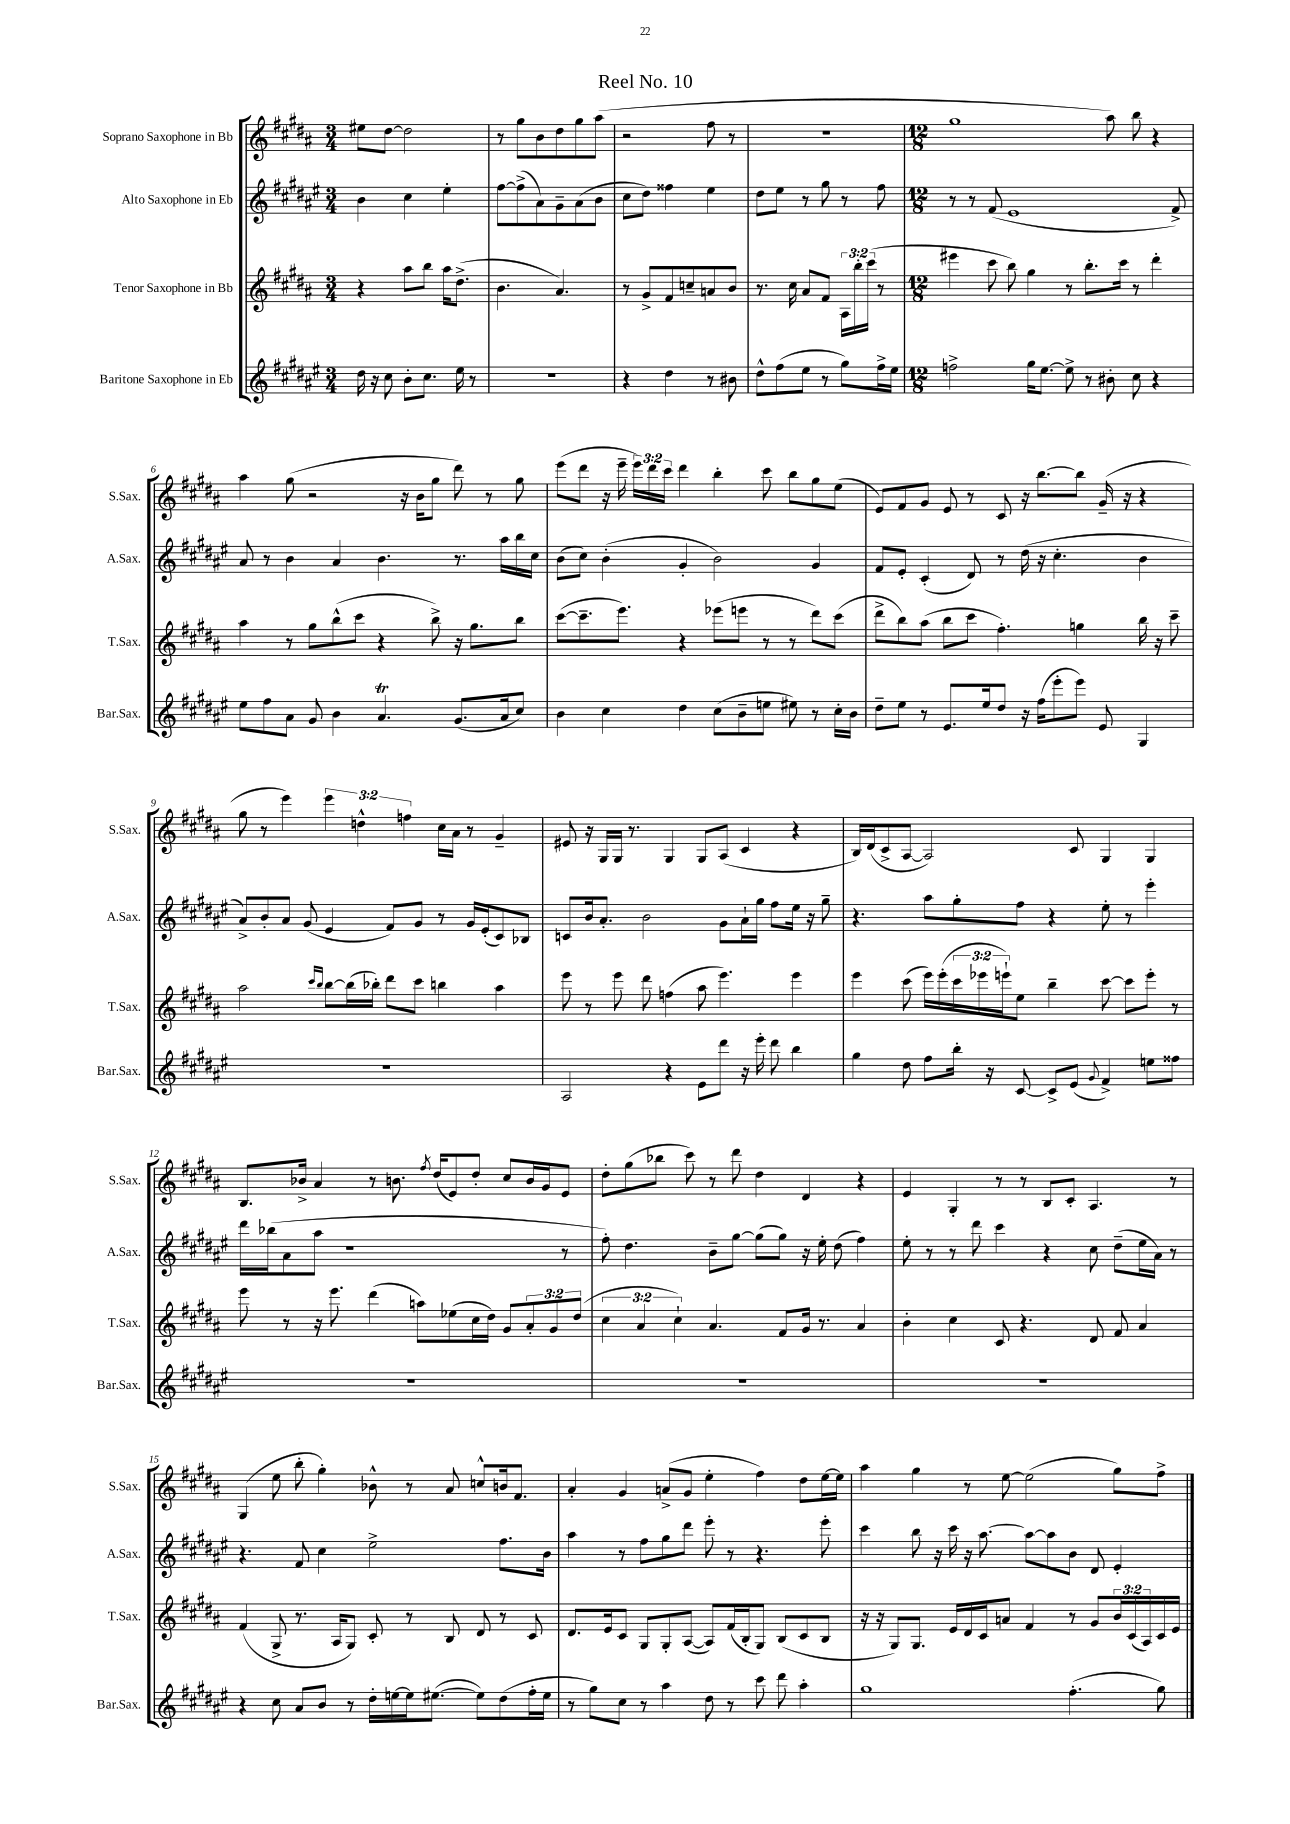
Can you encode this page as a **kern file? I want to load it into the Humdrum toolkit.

**kern	**kern	**kern	**kern
*staff4	*staff3	*staff2	*staff1
*clefG2	*clefG2	*clefG2	*clefG2
*k[f#c#g#d#a#e#]	*k[f#c#g#d#a#]	*k[f#c#g#d#a#e#]	*k[f#c#g#d#a#]
*M3/4	*M3/4	*M3/4	*M3/4
16dd#\	4r	4b\	8ee#\L
16r	.	.	.
8cc#\	.	.	[8dd#\J
8b'\L	8aa#\L	4cc#\	2dd#\]
8.cc#\J	8bb\J	.	.
.	16aa#\LK	4ee#'\	.
16ee#\	(8.dd#^\J	.	.
8r	.	.	.
=	=	=	=
2.r	4.b\	[8ff#\L	8r
.	.	(8ff#^\]	8gg#\L
.	.	8a#\)	8b\
.	4.a#/)	8g#~\	8dd#\
.	.	(8a#\	8gg#\
.	.	8b\J	(8aa#\J
=	=	=	=
4r	8r	8cc#\L	2r
.	8g#^/L	8dd#\J)	.
4dd#\	8f#/	4ff##\	.
.	8cc~/	.	.
8r	8a/	4ee#\	8ff#\
8b#\	8b/J	.	8r
=	=	=	=
8dd#^^\L	8.r	8dd#\L	2.r
(8ff#\	.	8ee#\J	.
.	16cc#\	.	.
8ee#\J	8a#/L	8r	.
8r	8f#/J	8gg#\	.
8gg#\L)	24A#\LL	8r	.
.	24bb'\	.	.
.	(24ccc#\JJ	.	.
16ff#^\L	8r	8ff#\	.
16ee#\JJ	.	.	.
=	=	=	=
*M12/8	*M12/8	*M12/8	*M12/8
2ff^\	4eee#\	8r	1gg#
.	.	8r	.
.	8ccc#\	(8f#/	.
.	8bb\)	1e#	.
16gg#\LK	4gg#\	.	.
[8.ee#\J	.	.	.
8ee#^\]	8r	.	.
8r	8.bb'\L	.	.
8b#'\	.	.	8aa#\)
.	16ccc#\Jk	.	.
8cc#\	8r	.	8bb\
4r	4ddd#'\	.	4r
.	.	8f#^/)	.
=	=	=	=
8ee#\L	4aa#\	8a#/	4aa#\
8ff#\	.	8r	.
8a#\J	8r	4b\	(8gg#\
8g#/	8gg#\L	.	2r
4b\	(8bb^^\	4a#/	.
.	8ccc#\J	.	.
4.a#/	4r	4.b\	.
.	.	.	16r
.	.	.	16b\LK
.	8bb^\)	.	8gg#\J
(8.g#/L	16r	8.r	8ddd#\)
.	8.gg#\L	.	.
.	.	.	8r
16a#/k	.	16aa#\LL	.
8cc#/J)	8bb\J	16bb\	8gg#\
.	.	16cc#\JJ	.
=	=	=	=
4b\	([8ccc#\L	(8b\L	(8eee\L
.	8.ccc#~\]	8cc#\J)	8ddd#\J
4cc#\	.	(4b'\	16r
.	8.eee\J)	.	16eee~\
.	.	.	24eee\LL)
.	.	.	24ddd#\
.	.	.	24ccc#\JJ
4dd#\	4r	4g#'/	4ddd#\
(8cc#\L	(8eee-\L	2b\)	4bb'\
8b~\	8eee\J	.	.
8ee\J	8r	.	8ccc#\
8ee#\)	8r	.	8bb\L
8r	8ddd#\L)	4g#/	8gg#\
16cc#'\LL	(8ccc#\J	.	(8ee\J
16b\JJ	.	.	.
=	=	=	=
8dd#~\L	8ddd#^\L	8f#/L	8e/L)
8ee#\J	8bb\)	8e#'/J	8f#/
8r	(8aa#\J	(4c#'/	8g#/J
8.e#/L	8bb\L	.	8e/
.	8ccc#\J	8d#/)	8r
16ee#/k	.	.	.
8dd#/J	4.ff#'\)	8r	8c#/
16r	.	(16dd#\	16r
(16ff#\LK	.	16r	[8.bb\L
8eee#'\	.	4.cc#'\	.
8eee#\J)	4gg\	.	8bb\]J
8e#/	.	.	(16g#~/
.	.	.	16r
4G#/	16bb\	4b\	4r
.	16r	.	.
.	8ccc#~\	.	.
=	=	=	=
1.r	2aa#\	8a#^/L)	8gg#\
.	.	8b'/	8r
.	.	8a#/J	4eee\)
.	.	(8g#/	.
.	16qqccc#/LL	.	.
.	16qqbb/JJ	.	.
.	[8bb\L	4e#/	6eee\
.	(16bb\]L	.	.
.	.	.	6dd^^\
.	16bb-'\JJ)	.	.
.	8ddd#\L	8f#/L)	.
.	.	.	6ff\
.	8ccc#\J	8g#/J	.
.	4bb\	8r	16cc#\LL
.	.	.	16a#\JJ
.	.	16g#/LL	8r
.	.	(16e#'/J	.
.	4aa#\	8c#/)	4g#~/
.	.	8B-/J	.
=	=	=	=
2A#/	8eee\	8c/L	8e#/
.	8r	16b/k	16r
.	.	8.a#'/J	16G#/LL
.	8eee\	.	16G#/JJ
.	.	.	8.r
.	8ddd#\	2b\	.
4r	(4ff\	.	4G#/
8e#\L	8aa#\	.	8G#/L
8ddd#\J	4.eee\)	8g#\L	(8A#/J
16r	.	16a#`\L	4c#/
16eee#'\	.	16gg#\JJ	.
8ddd#\	.	8ff#\L	.
4bb\	4eee\	16ee#\Jk	4r
.	.	16r	.
.	.	8gg#~\	.
=	=	=	=
4gg#\	4eee\	4.r	16B/LL)
.	.	.	(16d#/J
.	.	.	8c#^/
8dd#\	(8ccc#\	.	[8A#/J
8ff#\L	16eee\LL)	8aa#\L	2A#/])
.	(16eee'\	.	.
16bb'\Jk	24ccc#\	8gg#'\	.
.	24eee-\	.	.
16r	.	.	.
.	24eee`\J)	.	.
[8c#/	8ee\J	8ff#\J	.
8c#^/]L	4bb~\	4r	.
(8e#/J	.	.	8c#/
8qqg#/	.	.	.
4f#^/)	[8ccc#\	8ee#'\	4G#/
.	8ccc#\]L	8r	.
8ee\L	8eee'\J	4eee#'\	4G#/
8ff##\J	8r	.	.
=	=	=	=
1.r	8eee\	16ddd#\LL	8.B/L
.	.	(16bb-\J	.
.	8r	8a#\	.
.	.	.	16b-^/Jk
.	16r	8aa#\J	4a#/
.	8.eee\	.	.
.	.	1r	.
.	(4ddd#\	.	8r
.	.	.	8.b\
.	8aa\L)	.	.
.	.	.	8qff#/
.	.	.	(16dd#/LK
.	(8ee-\	.	8e/)
.	16cc#\L	.	8dd#'/J
.	16dd#\JJ)	.	.
.	8g#/L	.	8cc#/L
.	12a#'/	.	16b/L
.	.	.	16g#/J
.	12g#/	.	.
.	.	8r	8e/J
.	(12dd#/J	.	.
=	=	=	=
1.r	6cc#\	8ff#'\)	8dd#'\L
.	.	4.dd#\	(8gg#\
.	6a#/	.	.
.	.	.	8bb-\J
.	6cc#`\)	.	.
.	.	.	8ccc#\)
.	4.a#/	8b~\L	8r
.	.	[8gg#\J	8ddd#\
.	.	(8gg#\]L	4dd#\
.	8f#/L	8gg#\J)	.
.	16g#/Jk	16r	4d#/
.	8.r	16ee#'\	.
.	.	(8dd#\	.
.	4a#/	4ff#\)	4r
=	=	=	=
1.r	4b'\	8ee#'\	4e/
.	.	8r	.
.	4cc#\	8r	4G#'/
.	.	8ddd#\	.
.	8c#/	4ccc#\	8r
.	4.r	.	8r
.	.	4r	8B/L
.	.	.	8c#'/J
.	8d#/	8cc#\	4.A#/
.	8f#/	(8dd#~\L	.
.	4a#/	16ee#\L	.
.	.	16a#\JJ)	.
.	.	8r	8r
=	=	=	=
4r	(4f#/	4.r	(4G#/
8cc#\	8G#^/	.	8ee\
8a#/L	8.r	8f#/	8bb'\
8b/J	.	4cc#\	4gg#'\)
.	16A#/LK	.	.
8r	8G#/J)	.	.
16dd#'\LL	8c#'/	2ee#^\	8b-^^\
[16ee\	.	.	.
16ee\]J	8r	.	8r
([8.ee#\J	.	.	.
.	8B/	.	8a#/
8ee#\]L)	8d#/	.	8cc^^/L
(8dd#\	8r	8.ff#\L	16b/k
.	.	.	8.f#/J
16ff#'\L	8c#/	.	.
16ee#\JJ	.	16b\Jk	.
=	=	=	=
8r	8.d#/L	4aa#\	4a#'/
8gg#\L)	.	.	.
.	16e/k	.	.
8cc#\J	8c#/J	8r	4g#/
8r	8G#/L	8ff#\L	.
4aa#\	8G#'/	8gg#\	(8a^/L
.	([8A#/J	8ddd#\J	8g#/J
8dd#\	8A#/]L)	8eee#'\	4ee'\
8r	(16f#/L	8r	.
.	16B'/J	.	.
8ccc#\	8G#/J)	4.r	4ff#\)
8ddd#\	(8B/L	.	.
4aa#'\	8c#/	.	8dd#\L
.	8B/J	8eee#'\	[16ee\L
.	.	.	16ee\]JJ
=	=	=	=
1gg#	16r	4ccc#\	4aa#\
.	16r	.	.
.	8G#/L)	.	.
.	8.G#/J	8bb\	4gg#\
.	.	16r	.
.	16e/LL	16ccc#\	.
.	16d#/	16r	8r
.	16c#/J	[8.aa#\	.
.	8a/J	.	[8ee\
.	4f#/	8aa#\_L	(2ee\]
.	.	8aa#\]	.
(4.ff#'\	8r	8b\J	.
.	8g#/L	8d#/	.
.	24b/L	4e#'/	8gg#\L)
.	(24c#/	.	.
.	24A#/)	.	.
8gg#\)	16c#/	.	8ff#^\J
.	16e/JJ	.	.
==	==	==	==
*-	*-	*-	*-
